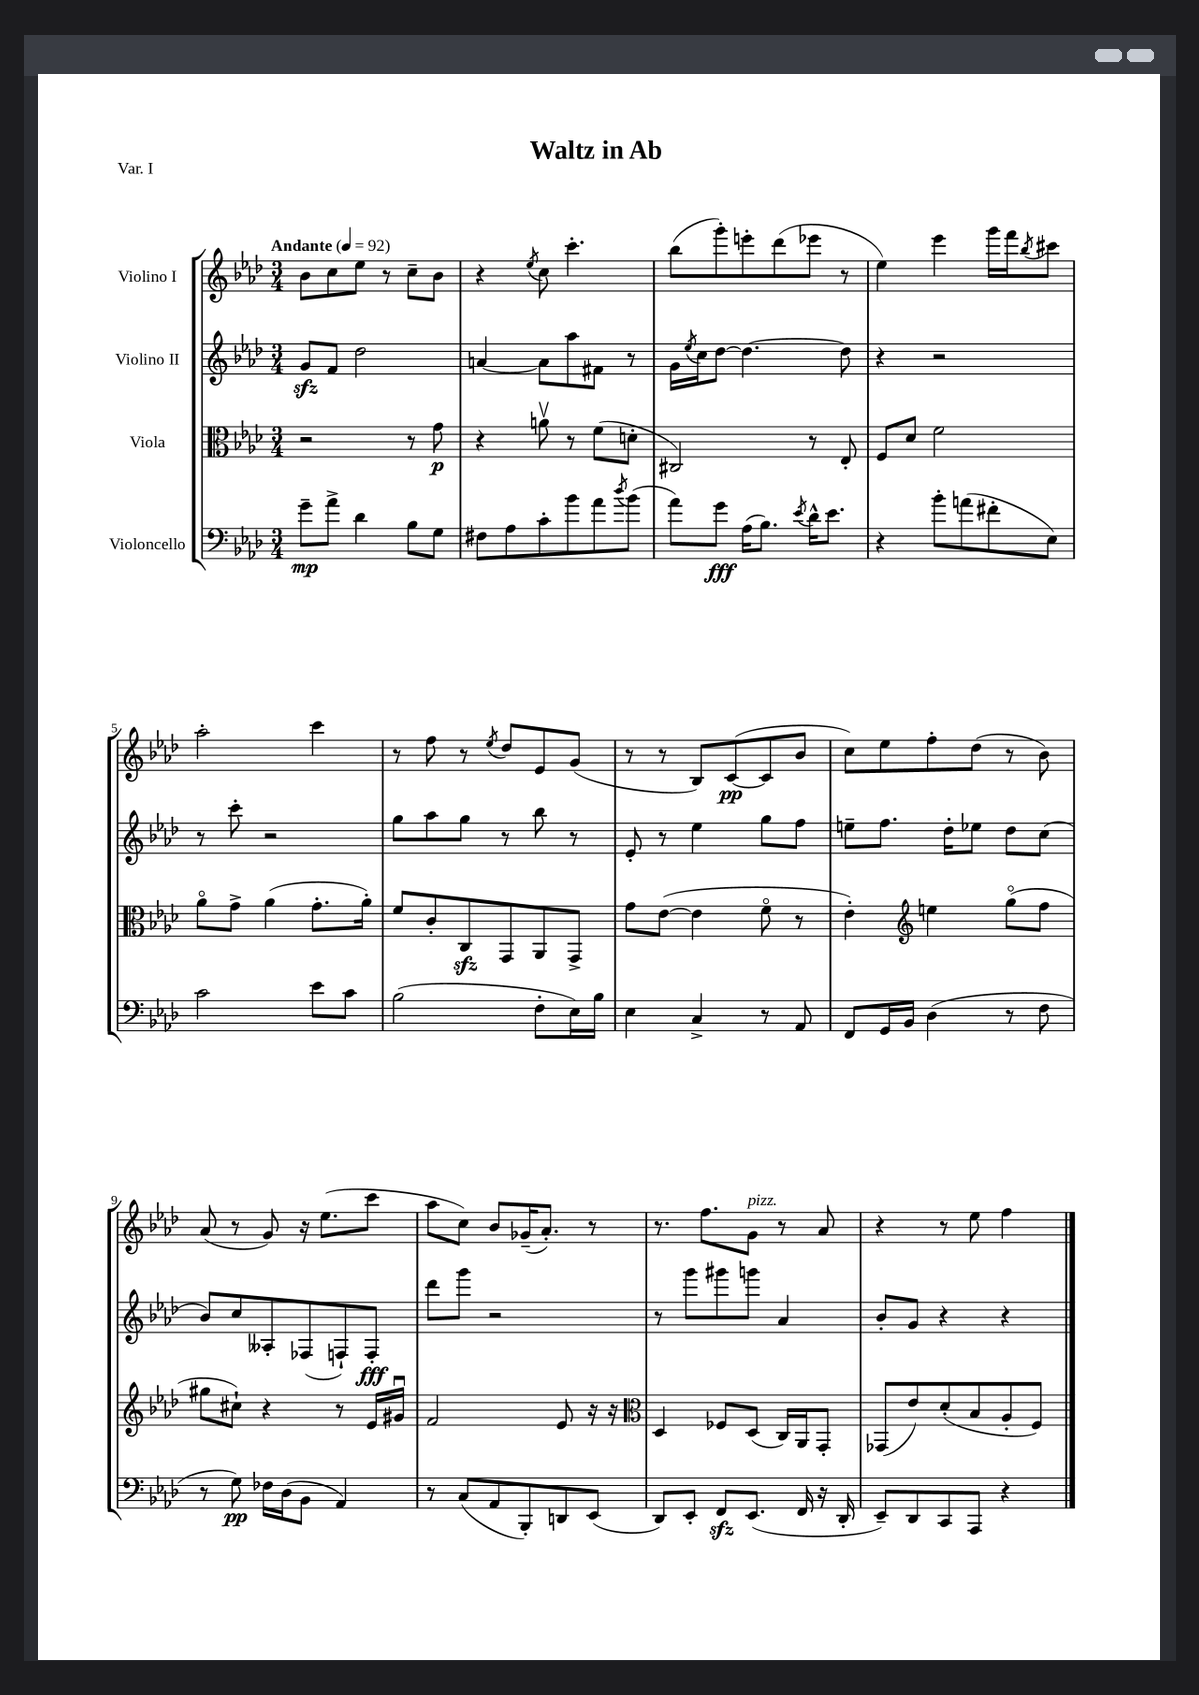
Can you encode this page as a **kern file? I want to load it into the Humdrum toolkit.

**kern	**dynam	**kern	**dynam	**kern	**dynam	**kern	**dynam
*part4	*part4	*part3	*part3	*part2	*part2	*part1	*part1
*staff4	*staff4	*staff3	*staff3	*staff2	*staff2	*staff1	*staff1
*I"Violoncello	*	*I"Viola	*	*I"Violino II	*	*I"Violino I	*
*clefF4	*	*clefC3	*	*clefG2	*	*clefG2	*
*k[b-e-a-d-]	*	*k[b-e-a-d-]	*	*k[b-e-a-d-]	*	*k[b-e-a-d-]	*
*M3/4	*	*M3/4	*	*M3/4	*	*M3/4	*
*MM92	*	*MM92	*	*MM92	*	*MM92	*
=1	=1	=1	=1	=1	=1	=1	=1
!	!	!	!	!	!	!LO:TX:a:B:t=Andante	!
8g~\L	mp	2r	.	8gzz/L	.	8b-\L	.
8a-^\J	.	.	.	8f/J	.	8cc\	.
4d-\	.	.	.	2dd-\	.	8ee-\J	.
.	.	.	.	.	.	8r	.
8B-\L	.	8r	.	.	.	8cc~\L	.
8G\J	.	8g\	p	.	.	8b-\J	.
=2	=2	=2	=2	=2	=2	=2	=2
8F#X\L	.	4r	.	[4an/	.	4r	.
8A-\	.	.	.	.	.	.	.
.	.	.	.	.	.	8qee-/	.
8c'\	.	8anv\	.	8a\L]	.	8cc\	.
8b-\	.	8r	.	8aa-\	.	4.ccc'\	.
8a-\	.	(8f\L	.	8f#X\J	.	.	.
8qdd-/	.	.	.	.	.	.	.
(8b-\J	.	8dn'\J	.	8r	.	.	.
=3	=3	=3	=3	=3	=3	=3	=3
8a-\L)	.	2C#X/)	.	16g\LL	.	(8bb-\L	.
.	.	.	.	8qee-/	.	.	.
.	.	.	.	16cc\J	.	.	.
8g\J	fff	.	.	[8dd-\J	.	8ggg'\)	.
(16A-\KL	.	.	.	4.dd-\_	.	8eeen'\	.
8.B-\J)	.	.	.	.	.	.	.
.	.	.	.	.	.	(8ddd-\	.
8qe-/	.	.	.	.	.	.	.
16d-^^\KL	.	8r	.	.	.	8eee-X\J	.
8.e-\J	.	.	.	.	.	.	.
.	.	8E-'/	.	8dd-\]	.	8r	.
=4	=4	=4	=4	=4	=4	=4	=4
4r	.	8F/L	.	4r	.	4ee-\)	.
.	.	8d-/J	.	.	.	.	.
8b-'\L	.	2f\	.	2r	.	4eee-\	.
(8an\	.	.	.	.	.	.	.
8f#X'\	.	.	.	.	.	16ggg\LL	.
.	.	.	.	.	.	16fff\J	.
.	.	.	.	.	.	8qbb-/	.
8E-\J)	.	.	.	.	.	8ccc#X\J	.
!!LO:LB:g=z
=5	=5	=5	=5	=5	=5	=5	=5
2c\	.	8a-\L	.	8r	.	2aa-'\	.
.	.	8g^\J	.	8ccc'\	.	.	.
.	.	(4a-\	.	2r	.	.	.
8e-\L	.	8.g'\L	.	.	.	4ccc\	.
8c\J	.	.	.	.	.	.	.
.	.	16a-'\Jk)	.	.	.	.	.
=6	=6	=6	=6	=6	=6	=6	=6
(2B-\	.	8f/L	.	8gg\L	.	8r	.
.	.	8c'/	.	8aa-\	.	8ff\	.
.	.	8Czz/	.	8gg\J	.	8r	.
.	.	.	.	.	.	8qee-/	.
.	.	8GG/	.	8r	.	8dd-/L	.
8F'\L	.	8AA-/	.	8bb-\	.	8e-/	.
16E-\L)	.	8GG^/J	.	8r	.	(8g/J	.
16B-\JJ	.	.	.	.	.	.	.
=7	=7	=7	=7	=7	=7	=7	=7
4E-\	.	8g\L	.	8e-'/	.	8r	.
.	.	([8e-\J	.	8r	.	8r	.
4C^/	.	4e-\]	.	4ee-\	.	8B-/L)	.
.	.	.	.	.	.	([8c/	pp
8r	.	8f\	.	8gg\L	.	8c/]	.
8AA-/	.	8r	.	8ff\J	.	8b-/J	.
=8	=8	=8	=8	=8	=8	=8	=8
8FF/L	.	4e-'\)	.	8een~\L	.	8cc\L)	.
16GG/L	.	.	.	8.ff\J	.	8ee-\	.
16BB-/JJ	.	.	.	.	.	.	.
*	*	*clefG2	*	*	*	*	*
(4D-\	.	4een\	.	.	.	8ff'\	.
.	.	.	.	16dd-'\KL	.	.	.
.	.	.	.	8ee-X\J	.	(8dd-\J	.
8r	.	(8gg\L	.	8dd-\L	.	8r	.
8F\	.	8ff\J	.	(8cc\J	.	8b-\)	.
!!LO:LB:g=z
=9	=9	=9	=9	=9	=9	=9	=9
8r	.	8gg#X\L	.	8b-/L)	.	(8a-/	.
8G\)	pp	8cc#X`\J)	.	8cc/	.	8r	.
16F-X\LL	.	4r	.	8A--X'/	.	8g/)	.
(16D-\J	.	.	.	.	.	.	.
8BB-\J	.	.	.	(8F-X/	.	16r	.
.	.	.	.	.	.	(8.ee-\L	.
4AA-/)	.	8r	.	8Fn`/)	.	.	.
.	.	16e-/LL	.	8F'/J	fff	8ccc\J	.
.	.	16g#Xu/JJ	.	.	.	.	.
=10	=10	=10	=10	=10	=10	=10	=10
8r	.	2f/	.	8ddd-\L	.	8aa-\L	.
(8C/L	.	.	.	8ggg\J	.	8cc\J)	.
8AA-/	.	.	.	2r	.	8b-/L	.
8BBB-'/)	.	.	.	.	.	(16g-X~/K	.
.	.	.	.	.	.	8.a-'/J)	.
8DDn/	.	8e-/	.	.	.	.	.
(8EE-/J	.	16r	.	.	.	8r	.
.	.	16r	.	.	.	.	.
=11	=11	=11	=11	=11	=11	=11	=11
*	*	*clefC3	*	*	*	*	*
8DD-/L)	.	4D-/	.	8r	.	8.r	.
8EE-'/J	.	.	.	8ggg\L	.	.	.
.	.	.	.	.	.	8.ff\L	.
8FFzz/L	.	8F-X/L	.	8ggg#X\	.	.	.
!	!	!	!	!	!	!LO:TX:a:i:t=pizz.	!
(8.EE-/J	.	(8D-/J	.	8gggn\J	.	8g\J	.
.	.	16C/LL)	.	4a-/	.	8r	.
16FF/	.	16AA-/J	.	.	.	.	.
16r	.	8GG'/J	.	.	.	8a-/	.
16DD-'/	.	.	.	.	.	.	.
=12	=12	=12	=12	=12	=12	=12	=12
8EE-~/L)	.	(8GG-X/L	.	8b-'/L	.	4r	.
8DD-/	.	8e-/)	.	8g/J	.	.	.
8CC/	.	(8d-'/	.	4r	.	8r	.
8AAA-/J	.	8B-/	.	.	.	8ee-\	.
4r	.	8A-'/	.	4r	.	4ff\	.
.	.	8F/J)	.	.	.	.	.
==	==	==	==	==	==	==	==
*-	*-	*-	*-	*-	*-	*-	*-
